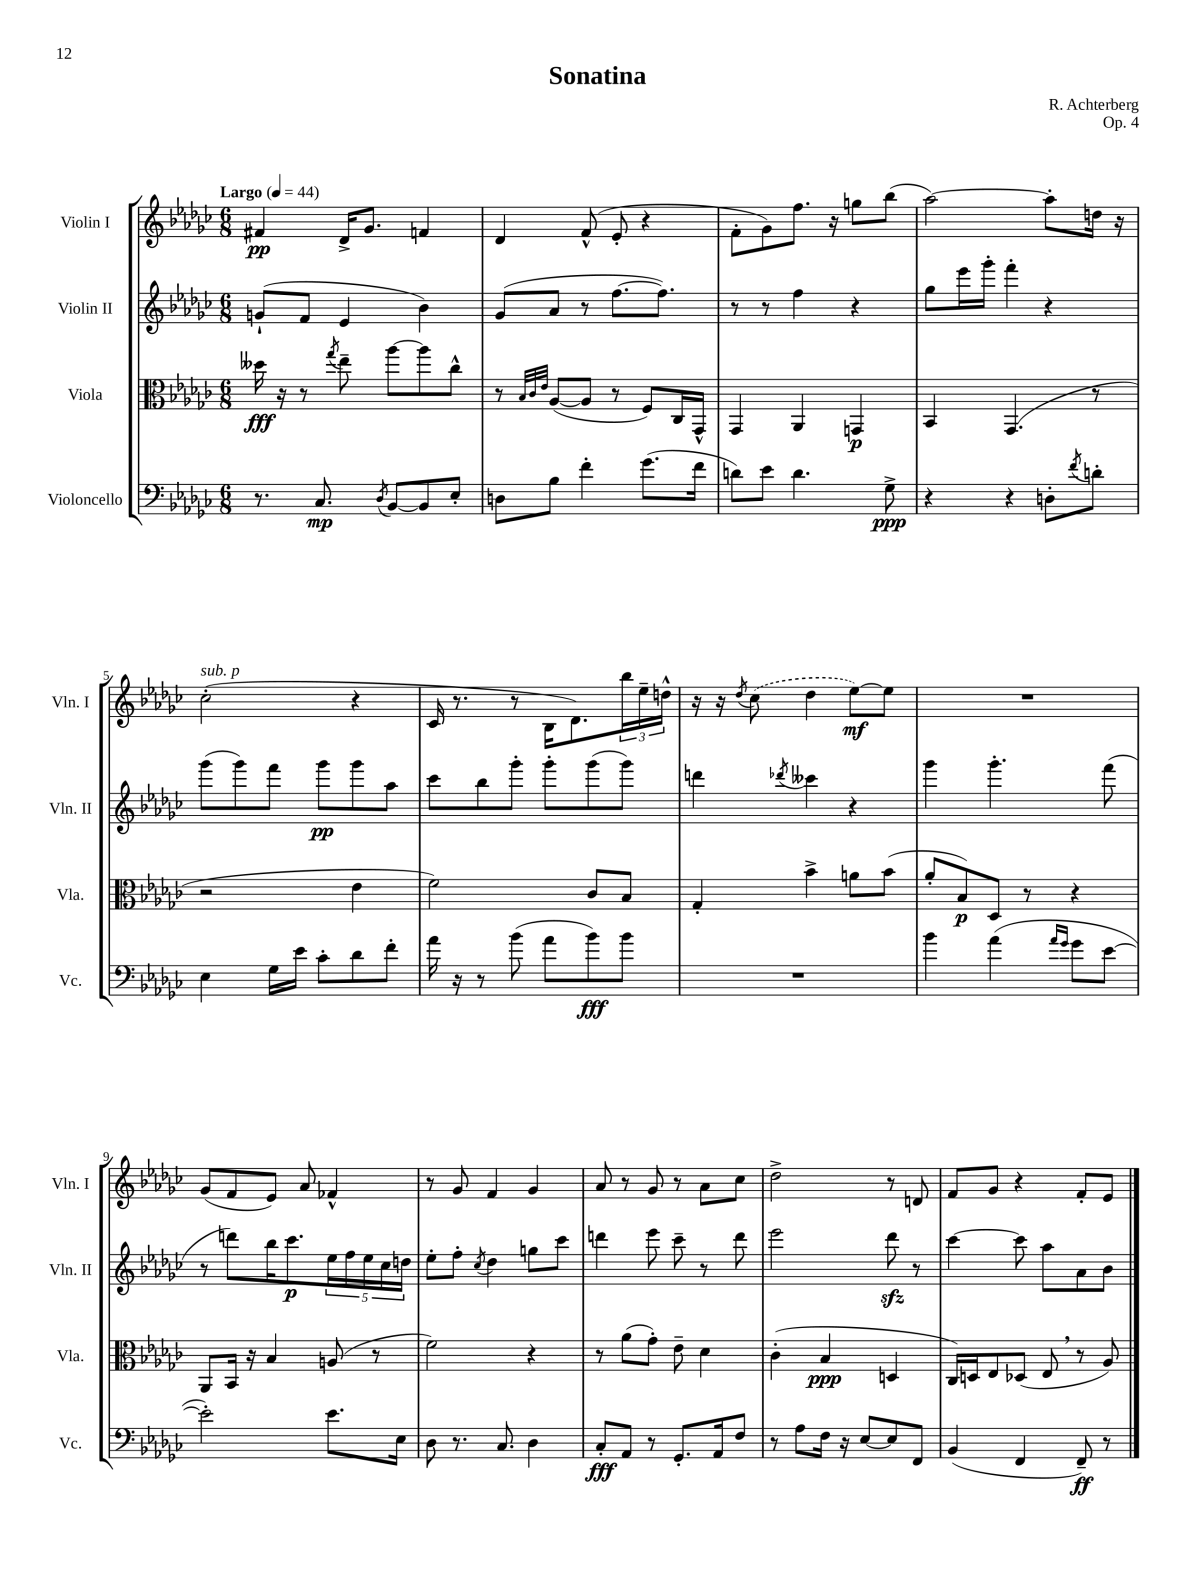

**kern	**kern	**kern	**kern
*staff4	*staff3	*staff2	*staff1
*clefF4	*clefC3	*clefG2	*clefG2
*k[b-e-a-d-g-c-]	*k[b-e-a-d-g-c-]	*k[b-e-a-d-g-c-]	*k[b-e-a-d-g-c-]
*M6/8	*M6/8	*M6/8	*M6/8
*MM44	*MM44	*MM44	*MM44
8.r	16dd--	(8g`	4f#
.	16r	.	.
.	8r	8f	.
8.C-	.	.	.
.	8qgg-	.	.
.	8ee-~	4e-	16d-^
.	.	.	8.g-
8qD-	.	.	.
[8BB-	[8aa-	.	.
8BB-]	8aa-]	4b-)	4f
8E-'	8cc-^^	.	.
=	=	=	=
8D	8r	(8g-	4d-
.	32qqB-	.	.
.	32qqc-	.	.
.	32qqe-	.	.
8B-	([8A-	8a-	.
4f'	8A-]	8r	(8f^^
.	8r	[8.ff	8e-'
(8.g-	8F)	.	4r
.	.	8.ff])	.
.	16C-	.	.
16f	16GG-^^	.	.
=	=	=	=
8d)	4GG-	8r	8f'
8e-	.	8r	8g-)
4.d	4AA-	4ff	8.ff
.	.	.	16r
.	4GG	4r	8gg
8G-^	.	.	(8bb-
=	=	=	=
4r	4BB-	8gg-	[2aa-)
.	.	16eee-	.
.	.	16ggg-'	.
4r	(4.GG-	4fff'	.
8D'	.	4r	8aa-']
8qf	.	.	.
8d'	8r	.	16dd
.	.	.	16r
=	=	=	=
4E-	2r	(8ggg-	(2cc-'
.	.	8ggg-)	.
16G-	.	8fff	.
16e-	.	.	.
8c-'	.	8ggg-	.
8d-	4e-	8ggg-	4r
8f'	.	8aa-	.
=	=	=	=
16a-	2f)	8ccc-	16c-
16r	.	.	8.r
8r	.	8bb-	.
(8b-	.	8ggg-'	8r
8a-	.	8ggg-'	16B-
.	.	.	8.d-)
8b-)	8c-	(8ggg-	.
8b-	8B-	8ggg-)	24bb-
.	.	.	24ee-~
.	.	.	24dd^^
=	=	=	=
2.r	4G-'	4ddd	16r
.	.	.	16r
.	.	.	8qdd-
.	.	.	(8cc-
.	.	8qddd-	.
.	4b-^	4ccc--	4dd-
.	8a	4r	[8ee-)
.	(8b-	.	8ee-]
=	=	=	=
4b-	8a-'	4ggg-	2.r
.	8B-)	.	.
(4a-	8D-	4.ggg-'	.
.	8r	.	.
16qqa-	.	.	.
16qqg-	.	.	.
8g-	4r	.	.
[8e-	.	(8fff	.
=	=	=	=
2e-'])	8AA-	8r	(8g-
.	16BB-	8ddd)	8f
.	16r	.	.
.	4B-	16bb-	8e-)
.	.	8.ccc-	.
.	.	.	8a-
8.e-	(8A	20ee-	4f-^^
.	.	20ff	.
.	.	20ee-	.
.	8r	.	.
.	.	20cc-	.
16E-	.	.	.
.	.	20dd	.
=	=	=	=
8D-	2f)	8ee-'	8r
8.r	.	8ff'	8g-
.	.	8qcc-	.
.	.	4dd-	4f
8.C-	.	.	.
4D-	4r	8gg	4g-
.	.	8ccc-	.
=	=	=	=
8C-'	8r	4ddd	8a-
8AA-	(8a-	.	8r
8r	8g-')	8eee-	8g-
8.GG-'	8e-~	8ccc-~	8r
.	4d-	8r	8a-
16AA-	.	.	.
8F	.	8ddd	8cc-
=	=	=	=
8r	(4c-'	2eee-	2dd-^
8A-	.	.	.
16F	4B-	.	.
16r	.	.	.
[8E-	.	.	.
8E-]	4D	8ddd-	8r
8FF	.	8r	8d
=	=	=	=
(4BB-	16C-)	[4ccc-	8f
.	16D	.	.
.	8E-	.	8g-
4FF	(8D-	8ccc-]	4r
.	8E-	8aa-	.
8FF~)	8r	8a-	8f'
8r	8A-)	8b-	8e-
==	==	==	==
*-	*-	*-	*-
